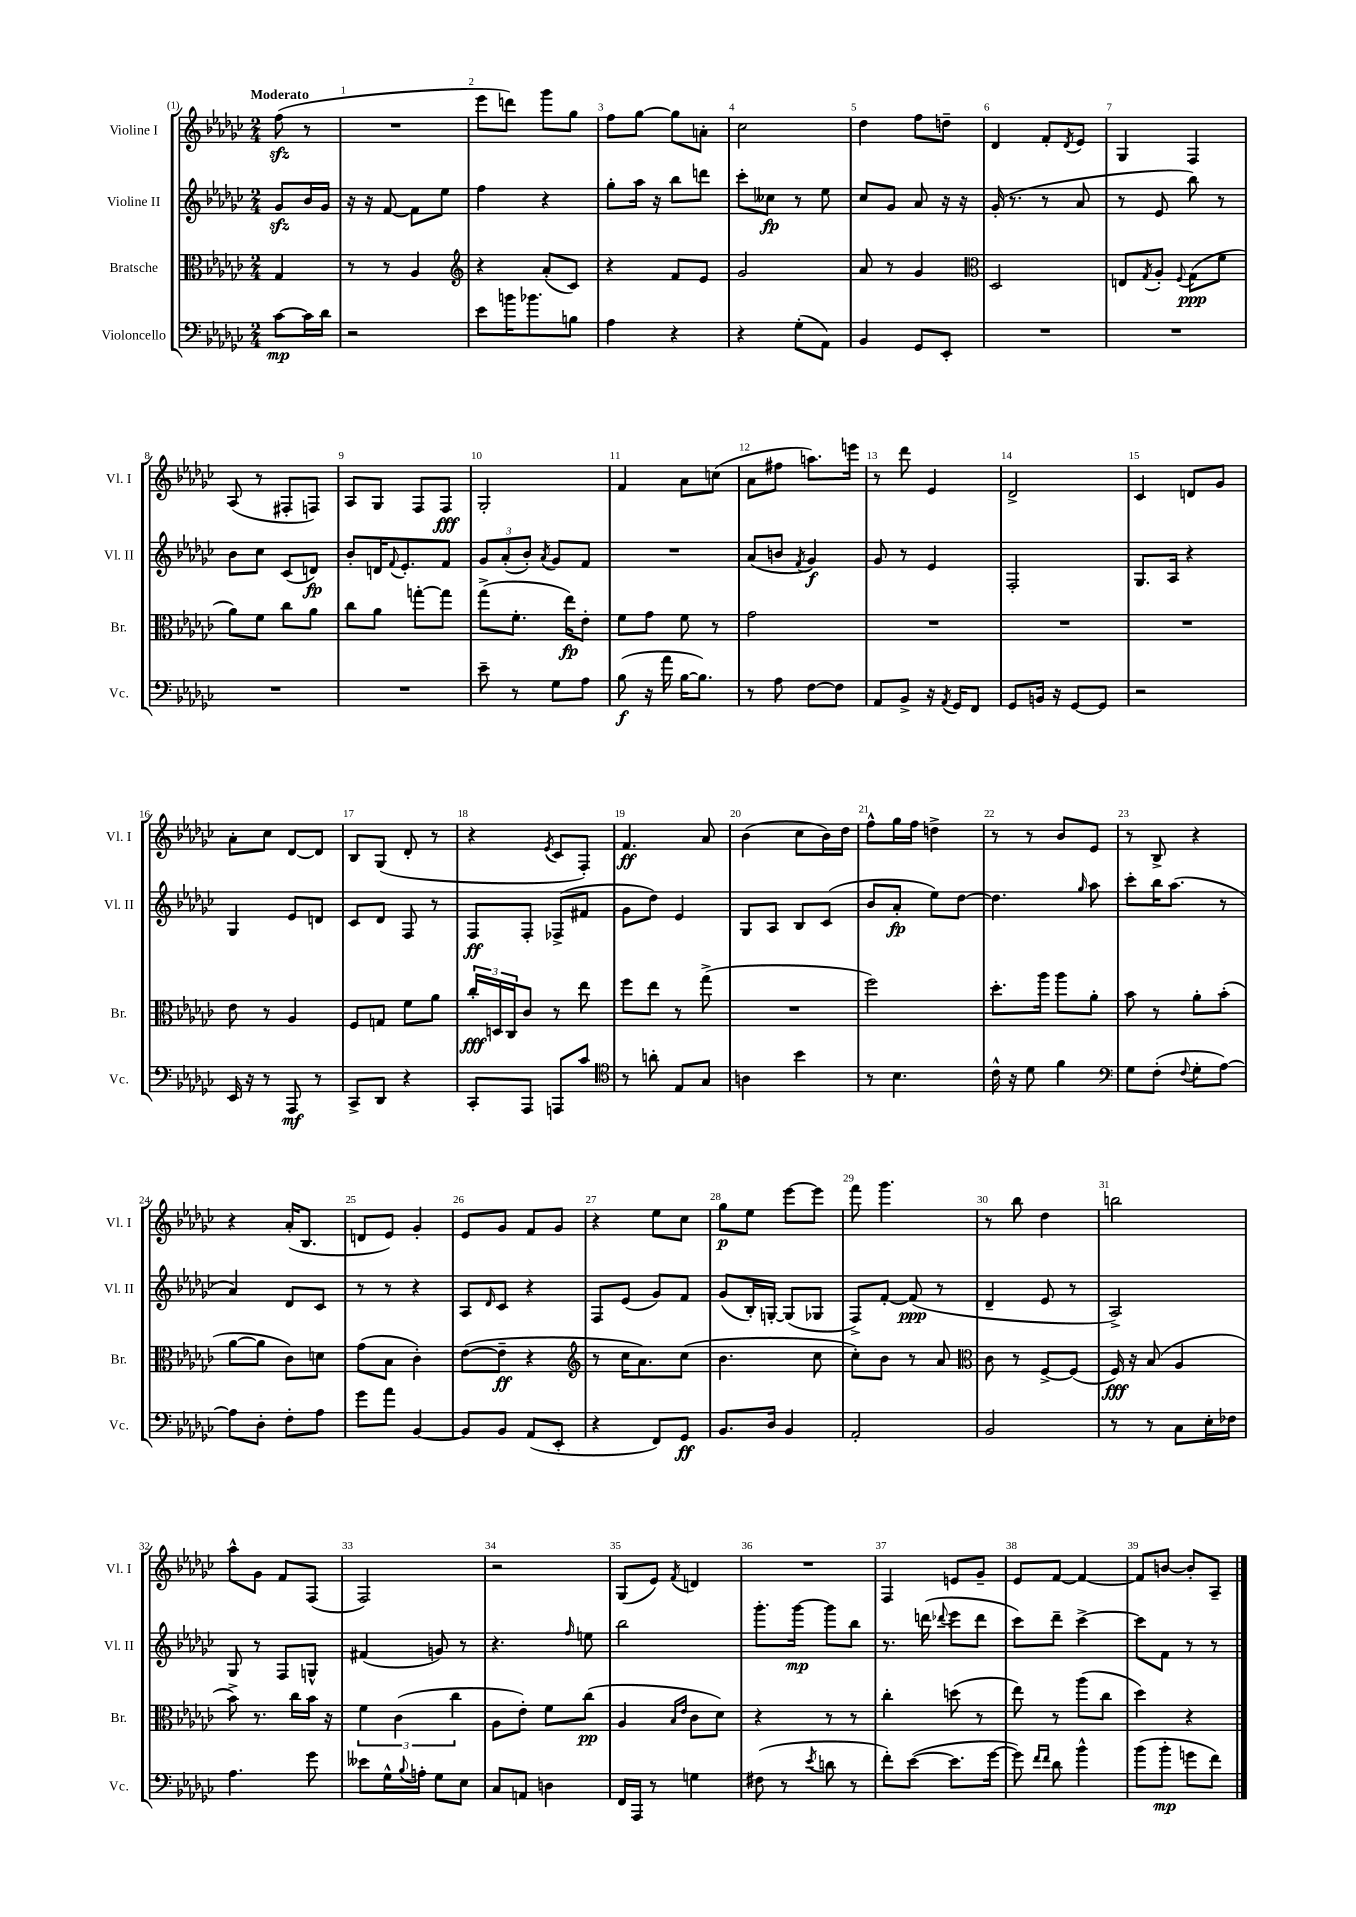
<<
\new StaffGroup <<
\new Staff = "s0" \with { instrumentName = "Violine I" shortInstrumentName = "Vl. I" } {
    \clef treble \key ges \major \numericTimeSignature \time 2/4 \partial 4 \tempo "Moderato"
    f''8\sfz( r8 |
    R2 |
    ees'''8 d'''8) ges'''8 ges''8 |
    f''8 ges''8~ ges''8 a'8-. |
    ces''2 |
    des''4 f''8 d''8-- |
    des'4 f'8-. \acciaccatura { des'8 } ees'8 |
    ges4 f4 |
    aes8( r8 fis8-. f8) |
    aes8 ges8 f8 f8\fff |
    ges2-. |
    f'4 aes'8 c''8( |
    aes'8 fis''8 a''8.) e'''16 |
    r8 des'''8 ees'4 |
    des'2-> |
    ces'4 d'8 ges'8 |
    aes'8-. ces''8 des'8~ des'8 |
    bes8 ges8( des'8-. r8 |
    r4 \acciaccatura { ees'8 } ces'8 f8-.) |
    f'4.\ff aes'8 |
    bes'4( ces''8 bes'16) des''16 |
    f''8-^ ges''16 f''16 d''4-> |
    r8 r8 bes'8 ees'8 |
    r8 bes8-> r4 |
    r4 aes'16-.( bes8. |
    d'8 ees'8) ges'4-. |
    ees'8 ges'8 f'8 ges'8 |
    r4 ees''8 ces''8 |
    ges''8\p ees''8 ees'''8~ ees'''8 |
    f'''8 ges'''4. |
    r8 bes''8 des''4 |
    b''2 |
    aes''8-^ ges'8 f'8 f8( |
    f2) |
    r2 |
    ges8( ees'8) \acciaccatura { f'8 } d'4 |
    R2 |
    f4 e'8 ges'8-- |
    ees'8 f'8~ f'4~ |
    f'8 b'8~ b'8-. aes8-- \bar "|." |
}
\new Staff = "s1" \with { instrumentName = "Violine II" shortInstrumentName = "Vl. II" } {
    \clef treble \key ges \major \numericTimeSignature \time 2/4 \partial 4
    ges'8\sfz bes'16 ges'16 |
    r16 r16 f'8~ f'8 ees''8 |
    f''4 r4 |
    ges''8-. aes''16 r16 bes''8 d'''8 |
    ces'''8-. ceses''8\fp r8 ees''8 |
    ces''8 ges'8 aes'8 r16 r16 |
    ges'16-.( r8. r8 aes'8 |
    r8 ees'8 bes''8) r8 |
    bes'8 ces''8 ces'8( d'8\fp) |
    bes'8-. d'16 \appoggiatura { f'8 } ees'8.-. f'8 |
    \tuplet 3/2 { ges'8 aes'8-.( bes'8-.) } \acciaccatura { aes'8 } ges'8 f'8 |
    R2 |
    aes'8( b'8 \acciaccatura { f'8 } ges'4\f) |
    ges'8 r8 ees'4 |
    f2-. |
    ges8. aes16 r4 |
    ges4 ees'8 d'8 |
    ces'8 des'8 f8 r8 |
    f8\ff f8-. fes8->( fis'8 |
    ges'8 des''8) ees'4 |
    ges8 aes8 bes8 ces'8( |
    bes'8 aes'8-.\fp ees''8) des''8~ |
    des''4. \grace { ges''16 } aes''8 |
    ces'''8-. bes''16 aes''8.( r8 |
    aes'4) des'8 ces'8 |
    r8 r8 r4 |
    aes8 \grace { des'16 } ces'8 r4 |
    f8 ees'8( ges'8) f'8 |
    ges'8( bes16-.) g16~-. g8( ges8 |
    f8->) f'8~-. f'8\ppp( r8 |
    des'4-- ees'8 r8 |
    aes2->) |
    ges8 r8 f8 g8-^ |
    fis'4( g'8) r8 |
    r4. \grace { f''16 } e''8 |
    bes''2 |
    ges'''8.-. ges'''16~\mp ges'''8 bes''8 |
    r8. d'''16( \appoggiatura { des'''8 } ees'''8 des'''8 |
    ces'''8) des'''8-- ces'''4~-> |
    ces'''8 f'8 r8 r8 \bar "|." |
}
\new Staff = "s2" \with { instrumentName = "Bratsche" shortInstrumentName = "Br." } {
    \clef alto \key ges \major \numericTimeSignature \time 2/4 \partial 4
    ges4 |
    r8 r8 aes4 |
    \clef treble r4 aes'8-.( ces'8) |
    r4 f'8 ees'8 |
    ges'2 |
    aes'8 r8 ges'4 |
    \clef alto des2 |
    e8 \acciaccatura { ges8 } aes8-. \appoggiatura { f8 } ges8\ppp( f'8 |
    aes'8) f'8 ces''8 aes'8 |
    ces''8 aes'8 g''8~-. g''8 |
    ges''8->( f'8.-. ees''16\fp) ees'8-. |
    f'8 ges'8 f'8 r8 |
    ges'2 |
    R2 |
    R2 |
    R2 |
    ees'8 r8 aes4 |
    f8 g8 f'8 aes'8 |
    \tuplet 3/2 { ces''16-.\fff d16 ces16 } ces'8 r8 ees''8 |
    f''8 ees''8 r8 ges''8->( |
    R2 |
    f''2) |
    des''8.-. aes''16 aes''8 aes'8-. |
    bes'8 r8 aes'8-. bes'8-.( |
    aes'8~ aes'8 ces'8) d'8 |
    ges'8( bes8 ces'4-.) |
    ees'8~( ees'8--\ff r4 |
    \clef treble r8 ces''16 aes'8.) ces''8( |
    bes'4. ces''8 |
    ces''8-.) bes'8 r8 aes'8 |
    \clef alto ces'8 r8 f8~-> f8( |
    f16\fff) r16 bes8( aes4 |
    bes'8->) r8. ces''16 bes'16 r16 |
    \tuplet 3/2 { f'4 ces'4( ces''4 } |
    aes8 ees'8-.) f'8 ces''8\pp( |
    aes4 \grace { bes16 ees'16 } ces'8 des'8) |
    r4 r8 r8 |
    ces''4-. d''8( r8 |
    ees''8) r8 aes''8( ces''8 |
    des''4) r4 \bar "|." |
}
\new Staff = "s3" \with { instrumentName = "Violoncello" shortInstrumentName = "Vc." } {
    \clef bass \key ges \major \numericTimeSignature \time 2/4 \partial 4
    ces'8~\mp ces'16 des'16 |
    r2 |
    ees'8 b'16 bes'8. b8 |
    aes4 r4 |
    r4 ges8-.( aes,8) |
    bes,4 ges,8 ees,8-. |
    R2 |
    R2 |
    R2 |
    R2 |
    ees'8-- r8 ges8 aes8 |
    bes8\f( r16 aes'16 bes16~ bes8.) |
    r8 aes8 f8~ f8 |
    aes,8 bes,8-> r16 \acciaccatura { aes,8 } ges,16 f,8 |
    ges,8 b,16 r16 ges,8~ ges,8 |
    r2 |
    ees,16 r16 r8 aes,,8\mf r8 |
    ces,8-> des,8 r4 |
    ces,8-. aes,,8 a,,8 ces'8 |
    \clef tenor r8 a'8-. ees8 ges8 |
    a4 bes'4 |
    r8 bes4. |
    ces'16-^ r16 des'8 f'4 |
    \clef bass ges8 f8-.( \appoggiatura { f8 } ges8-. aes8~) |
    aes8 des8-. f8-. aes8 |
    ges'8 aes'8 bes,4~ |
    bes,8 bes,8 aes,8( ees,8-. |
    r4 f,8) ges,8\ff |
    bes,8. des16 bes,4 |
    aes,2-. |
    bes,2 |
    r8 r8 ces8 ees16-. fes16 |
    aes4. ges'8 |
    eeses'8 ges16-^ \appoggiatura { bes8 } a16-. ges8 ees8 |
    ces8 a,8 d4 |
    f,16 aes,,16 r8 g4 |
    fis8( r8 \acciaccatura { ees'8 } d'8 r8 |
    f'8-.) ees'8~( ees'8. ges'16~ |
    ges'8) \grace { f'16 f'16 } des'8 bes'4-^ |
    bes'8( bes'8-.\mp g'8 f'8) \bar "|." |
}
>>
>>
\layout { \context { \Score \override BarNumber.break-visibility = ##(#f #t #t) barNumberVisibility = #all-bar-numbers-visible } }
